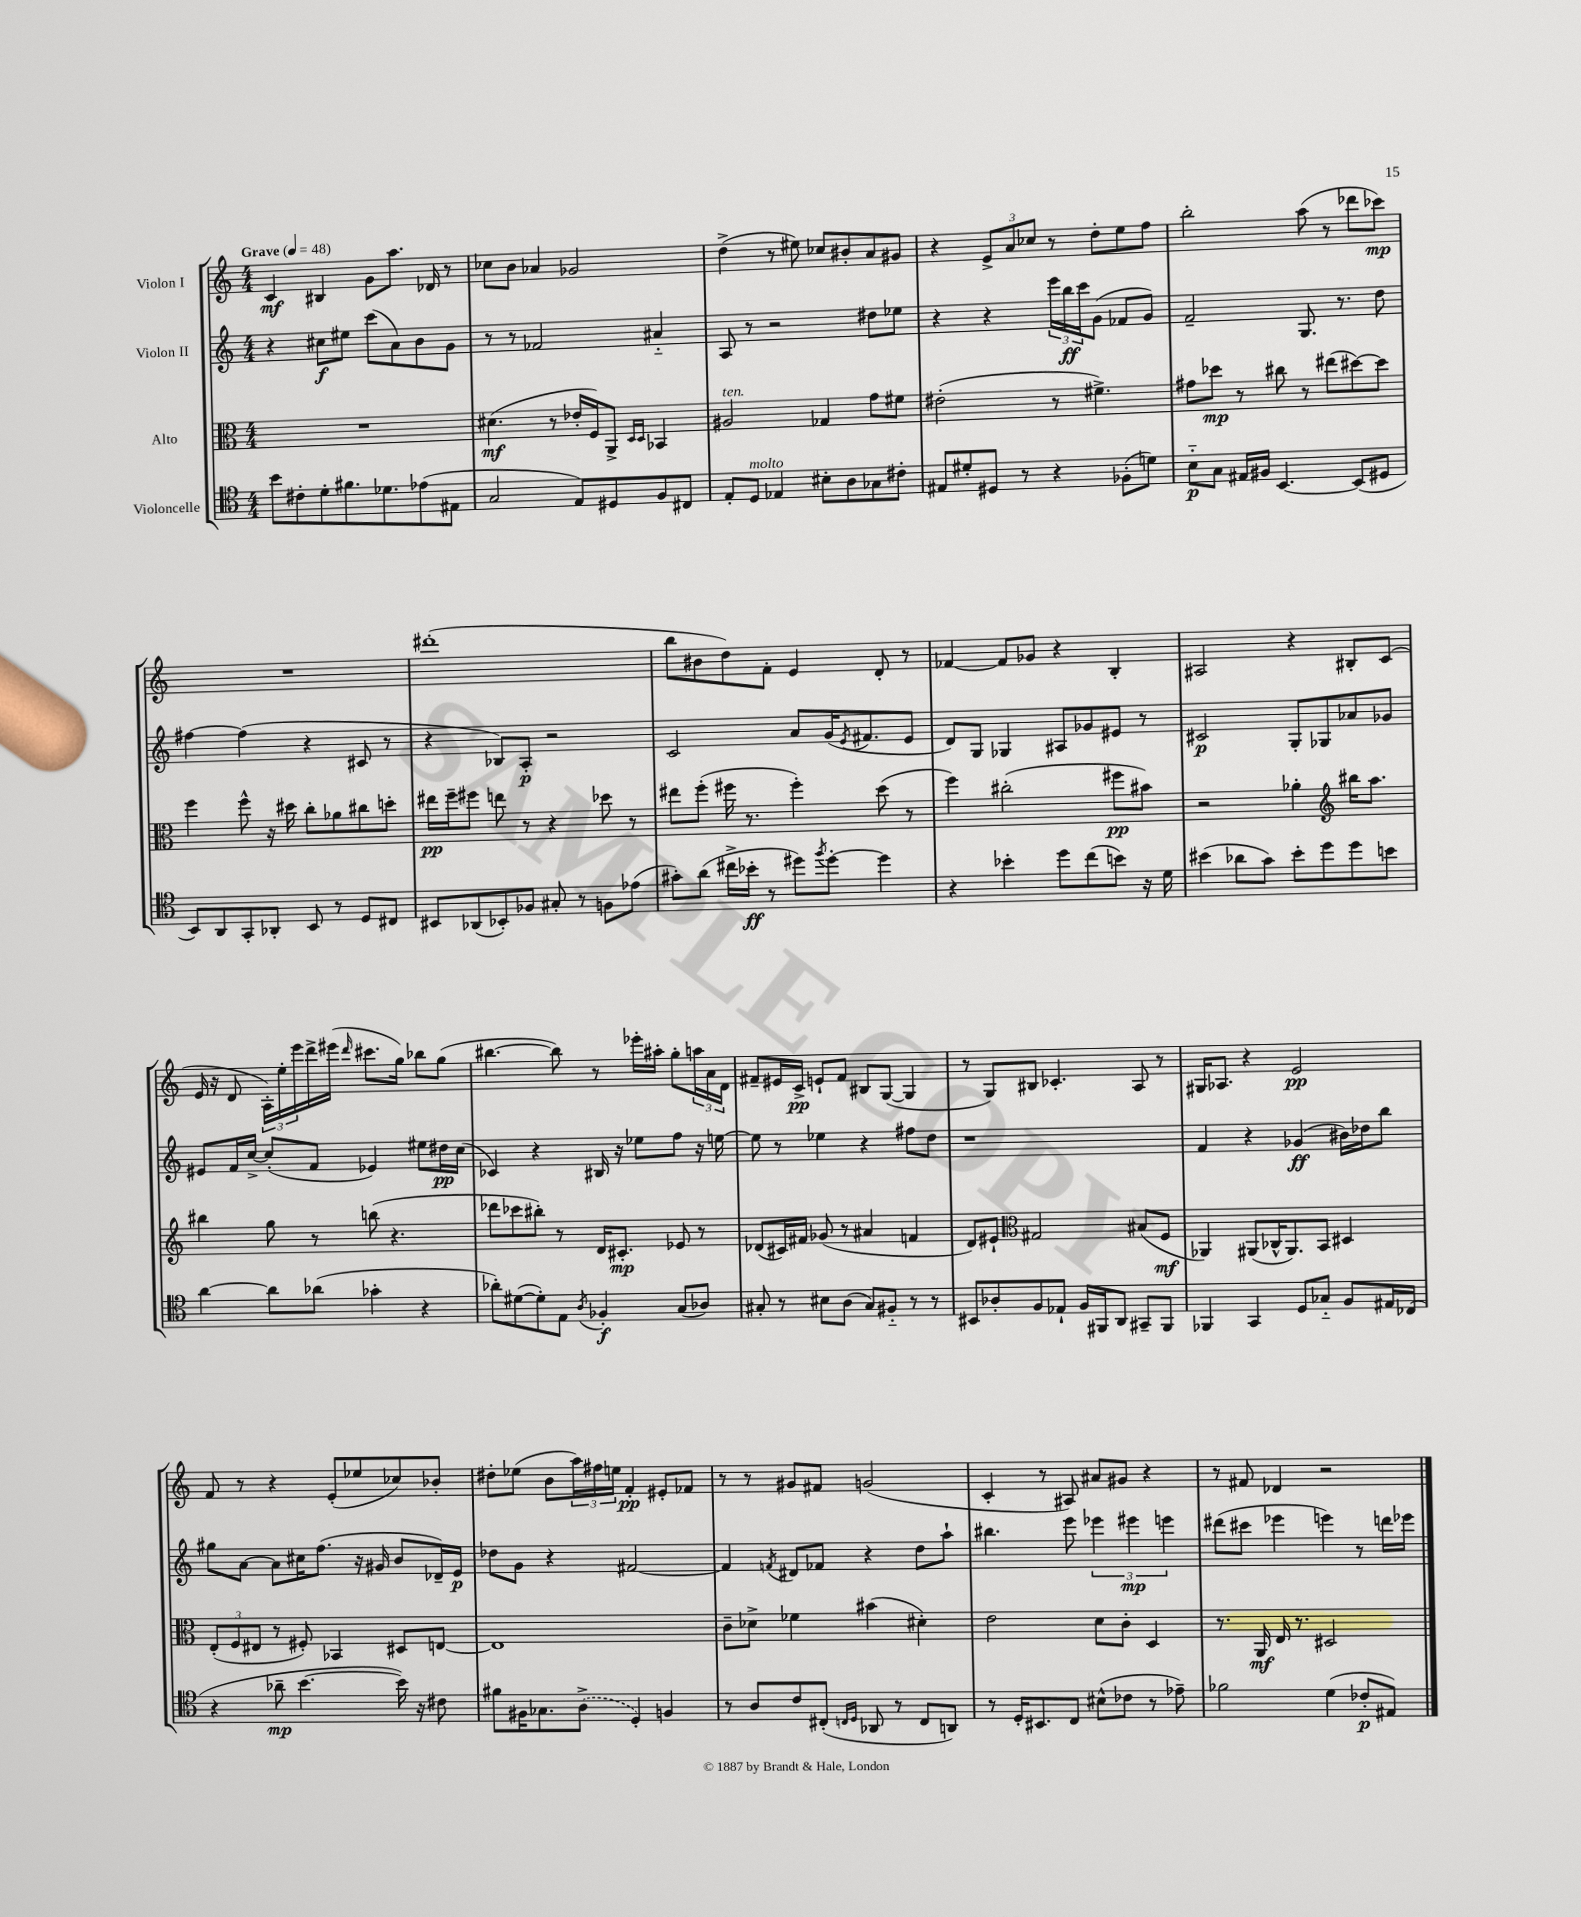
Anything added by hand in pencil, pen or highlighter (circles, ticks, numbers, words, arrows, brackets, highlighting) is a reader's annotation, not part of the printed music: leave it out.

**kern	**dynam	**kern	**dynam	**kern	**dynam	**kern	**dynam
*part4	*part4	*part3	*part3	*part2	*part2	*part1	*part1
*staff4	*staff4	*staff3	*staff3	*staff2	*staff2	*staff1	*staff1
*I"Violoncelle	*	*I"Alto	*	*I"Violon II	*	*I"Violon I	*
*clefC4	*	*clefC3	*	*clefG2	*	*clefG2	*
*k[]	*	*k[]	*	*k[]	*	*k[]	*
*M4/4	*	*M4/4	*	*M4/4	*	*M4/4	*
*MM48	*	*MM48	*	*MM48	*	*MM48	*
=1	=1	=1	=1	=1	=1	=1	=1
!	!	!	!	!	!	!LO:TX:a:B:t=Grave	!
8b\L	.	1r	.	4r	.	4c/	mf
8c#X'\	.	.	.	.	.	.	.
8d'\	.	.	.	8cc#X\L	f	4B#X/	.
8.f#X\	.	.	.	8ee#X\J	.	.	.
.	.	.	.	(8ccc\L	.	8g\L	.
8.d-X\	.	.	.	.	.	.	.
.	.	.	.	8a\)	.	8.aa\J	.
(8e-X\	.	.	.	8b\	.	.	.
.	.	.	.	.	.	16d-X/	.
8E#X\J	.	.	.	8g\J	.	8r	.
=2	=2	=2	=2	=2	=2	=2	=2
2G/	.	(4.d#X\	mf	8r	.	8cc-X\L	.
.	.	.	.	8r	.	8b\J	.
.	.	.	.	2f-X/	.	4a-X/	.
.	.	8r	.	.	.	.	.
8E/L)	.	16e-X'/LL	.	.	.	2g-X/	.
.	.	16F/J)	.	.	.	.	.
8D#X/	.	8AA^/J	.	.	.	.	.
.	.	16qqD/LL	.	.	.	.	.
.	.	16qqD/JJ	.	.	.	.	.
8F/	.	4BB-X/	.	4a#X/	.	.	.
8C#X/J	.	.	.	.	.	.	.
=3	=3	=3	=3	=3	=3	=3	=3
!	!	!LO:TX:a:i:t=ten.	!	!	!	!	!
8E'/L	.	2A#X/	.	8A/	.	(4dd^\	.
!LO:TX:a:i:t=molto	!	!	!	!	!	!	!
8D/J	.	.	.	8r	.	.	.
4E-X/	.	.	.	2r	.	8r	.
.	.	.	.	.	.	8ee#X\)	.
8B#X'\L	.	4G-X/	.	.	.	8cc-X/L	.
8A\	.	.	.	.	.	8b#X'/	.
8G-X\	.	8g\L	.	8dd#X\L	.	8a/	.
8c#X'\J	.	8f#X\J	.	8ee-X\J	.	8g#X/J	.
=4	=4	=4	=4	=4	=4	=4	=4
8E#X/L	.	(2e#X'\	.	4r	.	4r	.
8d#X'/	.	.	.	.	.	.	.
8D#X/J	.	.	.	4r	.	12e^/L	.
.	.	.	.	.	.	12a/	.
8r	.	.	.	.	.	.	.
.	.	.	.	.	.	12cc-X/J	.
4r	.	8r	.	24eee\LL	.	8r	.
.	.	.	.	24bb\	ff	.	.
.	.	.	.	24ccc\J	.	.	.
.	.	4.f#X^\)	.	(8g\J	.	8dd'\L	.
(8F-X'\L	.	.	.	8f-X/L	.	8ee\	.
8dn\J)	.	.	.	8g/J)	.	8ff\J	.
=5	=5	=5	=5	=5	=5	=5	=5
8B\L	p	8g#X\L	.	2f~/	.	2bb'\	.
8G\J	.	8dd-X\J	mp	.	.	.	.
16E#X/LL	.	8r	.	.	.	.	.
16F#X/JJ	.	.	.	.	.	.	.
[4.BB/	.	8cc#X\	.	.	.	.	.
.	.	8r	.	8.G/	.	(8aa\	.
.	.	(8ee#X\L	.	.	.	8r	.
.	.	.	.	8.r	.	.	.
(8BB/L]	.	[8dd#X\)	.	.	.	8ddd-X\L	.
8D#X/J	.	8dd#\J]	.	8dd\	.	8ccc-X\J)	mp
!!LO:LB:g=z
=6	=6	=6	=6	=6	=6	=6	=6
8BB/L)	.	4ff\	.	[4ff#X\	.	1r	.
8AA/	.	.	.	.	.	.	.
8GG'/	.	8ff^^\	.	(4ff#\]	.	.	.
8AA-X'/J	.	16r	.	.	.	.	.
.	.	16dd#X\	.	.	.	.	.
8BB/	.	8cc'\L	.	4r	.	.	.
8r	.	8a-X\	.	.	.	.	.
8D/L	.	8cc#X\	.	8c#X/	.	.	.
8C#X/J	.	8ddn'\J	.	8r	.	.	.
=7	=7	=7	=7	=7	=7	=7	=7
8BB#X/L	.	16ee#X\LL	pp	4r	.	(1ddd#X'	.
.	.	16ff~\J	.	.	.	.	.
(8AA-X/	.	8ff#X\J	.	.	.	.	.
8BB-X'/)	.	8een\	.	8B-X/L)	.	.	.
8F-X/J	.	8r	.	8A'/J	p	.	.
8G#X'/	.	4r	.	2r	.	.	.
8r	.	.	.	.	.	.	.
8Fn\L	.	8dd-X\	.	.	.	.	.
(8e-X\J	.	8r	.	.	.	.	.
=8	=8	=8	=8	=8	=8	=8	=8
8g#X'\L)	.	8ee#X\L	.	2c/	.	8bb\L	.
(8a\J	.	(8ff'\J	.	.	.	8b#X\	.
16cc#X^\LL	.	16ff#X\	.	.	.	8dd\)	.
16b-X'\JJ	ff	8.r	.	.	.	.	.
8r	.	.	.	.	.	8f'\J	.
8dd#X\L)	.	4ff#'\)	.	8a/L	.	4e/	.
8qff/	.	.	.	.	.	.	.
[8dd#'\J	.	.	.	(16g/K	.	.	.
.	.	.	.	8qe/	.	.	.
.	.	.	.	8.f#X/	.	.	.
4dd#\]	.	(8dd\	.	.	.	8d'/	.
.	.	8r	.	8e/J	.	8r	.
=9	=9	=9	=9	=9	=9	=9	=9
4r	.	4ff\)	.	8d/L)	.	[4f-X/	.
.	.	.	.	8G/J	.	.	.
4b-X'\	.	(2cc#X'\	.	4G-X/	.	8f-/L]	.
.	.	.	.	.	.	8g-X/J	.
8dd\L	.	.	.	8A#X/L	.	4r	.
(8cc\	.	.	.	8g-X/	.	.	.
8bn\J)	.	8ff#X\L	pp	8e#X/J	.	4B'/	.
16r	.	8b#X\J)	.	8r	.	.	.
16d\	.	.	.	.	.	.	.
=10	=10	=10	=10	=10	=10	=10	=10
(4b#X\	.	2r	.	2c#X/	p	2A#X/	.
8a-X\L	.	.	.	.	.	.	.
8g\J)	.	.	.	.	.	.	.
8b#'\L	.	4a-X'\	.	8G'/L	.	4r	.
8dd\	.	.	.	8G-X/	.	.	.
*	*	*clefG2	*	*	*	*	*
8dd\	.	16bb#X\KL	.	8a-X/	.	8B#X'/L	.
.	.	8.aa\J	.	.	.	.	.
8bn\J	.	.	.	8g-X/J	.	(8c/J	.
!!LO:LB:g=z
=11	=11	=11	=11	=11	=11	=11	=11
[4a\	.	4bb#X\	.	8e#X/L	.	16e/	.
.	.	.	.	.	.	16r	.
.	.	.	.	16f/L	.	8d/	.
.	.	.	.	[16cc^/JJ	.	.	.
8a\L]	.	8gg\	.	(8cc'/L]	.	24A'\LL)	.
.	.	.	.	.	.	24ee'\	.
.	.	.	.	.	.	24eee\	.
(8a-X\J	.	8r	.	8f/J	.	16ddd^\	.
.	.	.	.	.	.	(16eee#X\JJ	.
.	.	.	.	.	.	16qqddd/	.
4g-X'\	.	(8bbn\	.	4e-X/)	.	8.ccc#X\L	.
.	.	4.r	.	.	.	.	.
.	.	.	.	.	.	16gg\Jk)	.
4r	.	.	.	8ee#X\L	.	8bb-X\L	.
.	.	.	.	16dd#X\L	pp	(8gg\J	.
.	.	.	.	(16cc\JJ	.	.	.
=12	=12	=12	=12	=12	=12	=12	=12
8a-X'\L)	.	8ddd-X\L	.	4c-X/)	.	[4.bb#X\	.
([8d#X\	.	8ccc-X\	.	.	.	.	.
8d#'\])	.	8bb#X'\J)	.	4r	.	.	.
8E\J	.	8r	.	.	.	8bb#\])	.
8qA/	.	.	.	.	.	.	.
4F-X'/	f	16d/KL	.	16B#X/	.	8r	.
.	.	8.c#X'/J	mp	16r	.	.	.
.	.	.	.	8ee-X\L	.	16eee-X'\LL	.
.	.	.	.	.	.	16aa#X'\JJ	.
(8G/L	.	8e-X/	.	8ff\J	.	8gg'\L	.
8A-X/J)	.	8r	.	16r	.	24aan\L	.
.	.	.	.	.	.	24a\	.
.	.	.	.	[16een\	.	.	.
.	.	.	.	.	.	24d\JJ	.
=13	=13	=13	=13	=13	=13	=13	=13
8G#X'/	.	(8d-X/L	.	8ee\]	.	8f#X~/L	.
8r	.	16c#X/L)	.	8r	.	16e#X/L	.
.	.	16f#X/JJ	.	.	.	16c^/JJ	pp
8B#X\L	.	(8g-X/	.	4ee-X\	.	8en`/L	.
(8A\J	.	8r	.	.	.	8f#/J	.
8G#/L)	.	4a#X/	.	4r	.	8B#X/L	.
8F#X/J	.	.	.	.	.	([8G/J	.
8r	.	4fn/	.	8ff#X\L	.	4G/]	.
8r	.	.	.	8dd\J	.	.	.
=14	=14	=14	=14	=14	=14	=14	=14
8BB#X/L	.	8d/L)	.	1r	.	8r	.
8A-X'/	.	8e#X`/J	.	.	.	8G/L)	.
*	*	*clefC3	*	*	*	*	*
8F/	.	2G#X/	.	.	.	8B#X/J	.
8E-X`/J	.	.	.	.	.	4.c-X'/	.
16F/LL	.	.	.	.	.	.	.
16FF#X/J	.	.	.	.	.	.	.
8AA/J	.	.	.	.	.	.	.
8GG#X~/L	.	(8B#X/L	.	.	.	8A/	.
8FF#/J	.	8F/J	mf	.	.	8r	.
=15	=15	=15	=15	=15	=15	=15	=15
4FF-X/	.	4AA-X/)	.	4f/	.	16G#X/KL	.
.	.	.	.	.	.	8.A-X/J	.
4GG/	.	(8AA#X/L	.	4r	.	4r	.
.	.	16C-X^^/K	.	.	.	.	.
.	.	8.AA#/)	.	.	.	.	.
8D/L	.	.	.	(4g-X/	ff	2e/	pp
8G-X/J	.	8BB/J	.	.	.	.	.
8F/L	.	4D#X/	.	16b#X\LL)	.	.	.
.	.	.	.	16dd-X\J	.	.	.
16E#X/L	.	.	.	8bb\J	.	.	.
(16C-X/JJ	.	.	.	.	.	.	.
!!LO:LB:g=z
=16	=16	=16	=16	=16	=16	=16	=16
4r	.	(12E'/L	.	8gg#X\L	.	8f/	.
.	.	12F/	.	.	.	.	.
.	.	.	.	[8a\J	.	8r	.
.	.	12E#X/J	.	.	.	.	.
8a-X~\	mp	8r	.	8a\L]	.	4r	.
[4.b\	.	8F#X'/)	.	16cc#X\K	.	.	.
.	.	.	.	(8.ff\J	.	.	.
.	.	4BB-X/	.	.	.	(8e'/L	.
.	.	.	.	16r	.	8ee-X/	.
.	.	.	.	16g#X/	.	.	.
16b\])	.	8D#X/L	.	8b/L	.	8cc-X/)	.
16r	.	.	.	.	.	.	.
8c#X\	.	[8En/J	.	16d-X~/L)	.	8b-X'/J	.
.	.	.	.	16e/JJ	p	.	.
=17	=17	=17	=17	=17	=17	=17	=17
8f#X\L	.	1E]	.	8dd-X\L	.	8dd#X'\L	.
16F#X\K	.	.	.	8g\J	.	(8ee-X\J	.
8.G-X\	.	.	.	.	.	.	.
.	.	.	.	4r	.	8b\L	.
(8A^\J	.	.	.	.	.	24aa\L)	.
.	.	.	.	.	.	24ff#X\	.
.	.	.	.	.	.	24een\JJ	.
4D'/)	.	.	.	[2f#X/	.	4f'/	pp
4Fn/	.	.	.	.	.	8e#X'/L	.
.	.	.	.	.	.	8f-X/J	.
=18	=18	=18	=18	=18	=18	=18	=18
8r	.	8c~\L	.	4f#/]	.	8r	.
8A/L	.	8d-X^\J	.	.	.	8r	.
.	.	.	.	8qfn/	.	.	.
8c/	.	4f-X\	.	8d#X/L	.	8g#X/L	.
(8C#X'/J	.	.	.	8f-X/J	.	8f#X/J	.
16qqCn/LL	.	.	.	.	.	.	.
16qqD/JJ	.	.	.	.	.	.	.
8AA-X/	.	(4b#X\	.	4r	.	(2gn/	.
8r	.	.	.	.	.	.	.
8C/L	.	4d#X'\)	.	8dd\L	.	.	.
8AAn/J)	.	.	.	8aa`\J	.	.	.
=19	=19	=19	=19	=19	=19	=19	=19
8r	.	2e\	.	4.bb#X\	.	4c'/	.
16D'/KL	.	.	.	.	.	.	.
8.BB#X/	.	.	.	.	.	.	.
.	.	.	.	.	.	8r	.
8C/J	.	.	.	8eee\	.	8A#X/)	.
(8B#X^^\L	.	8d\L	.	6eee-X\	.	8a#X/L	.
8c-X\J	.	8c'\J	.	.	.	8g#X/J	.
.	.	.	.	6eee#X\	mp	.	.
8r	.	4D/	.	.	.	4r	.
.	.	.	.	6eeen\	.	.	.
8e-X~\)	.	.	.	.	.	.	.
=20	=20	=20	=20	=20	=20	=20	=20
2f-X\	.	8.r	.	(8ddd#X\L	.	8r	.
.	.	.	.	8ccc#X\J	.	8f#X/	.
.	.	16AA/	mf	.	.	.	.
.	.	16E/	.	4eee-X\	.	4d-X/	.
.	.	8.r	.	.	.	.	.
(4d\	.	2D#X/	.	4eeen\)	.	2r	.
8c-X'/L	p	.	.	8r	.	.	.
8E#X/J)	.	.	.	16dddn\LL	.	.	.
.	.	.	.	16eee-X\JJ	.	.	.
==	==	==	==	==	==	==	==
*-	*-	*-	*-	*-	*-	*-	*-
